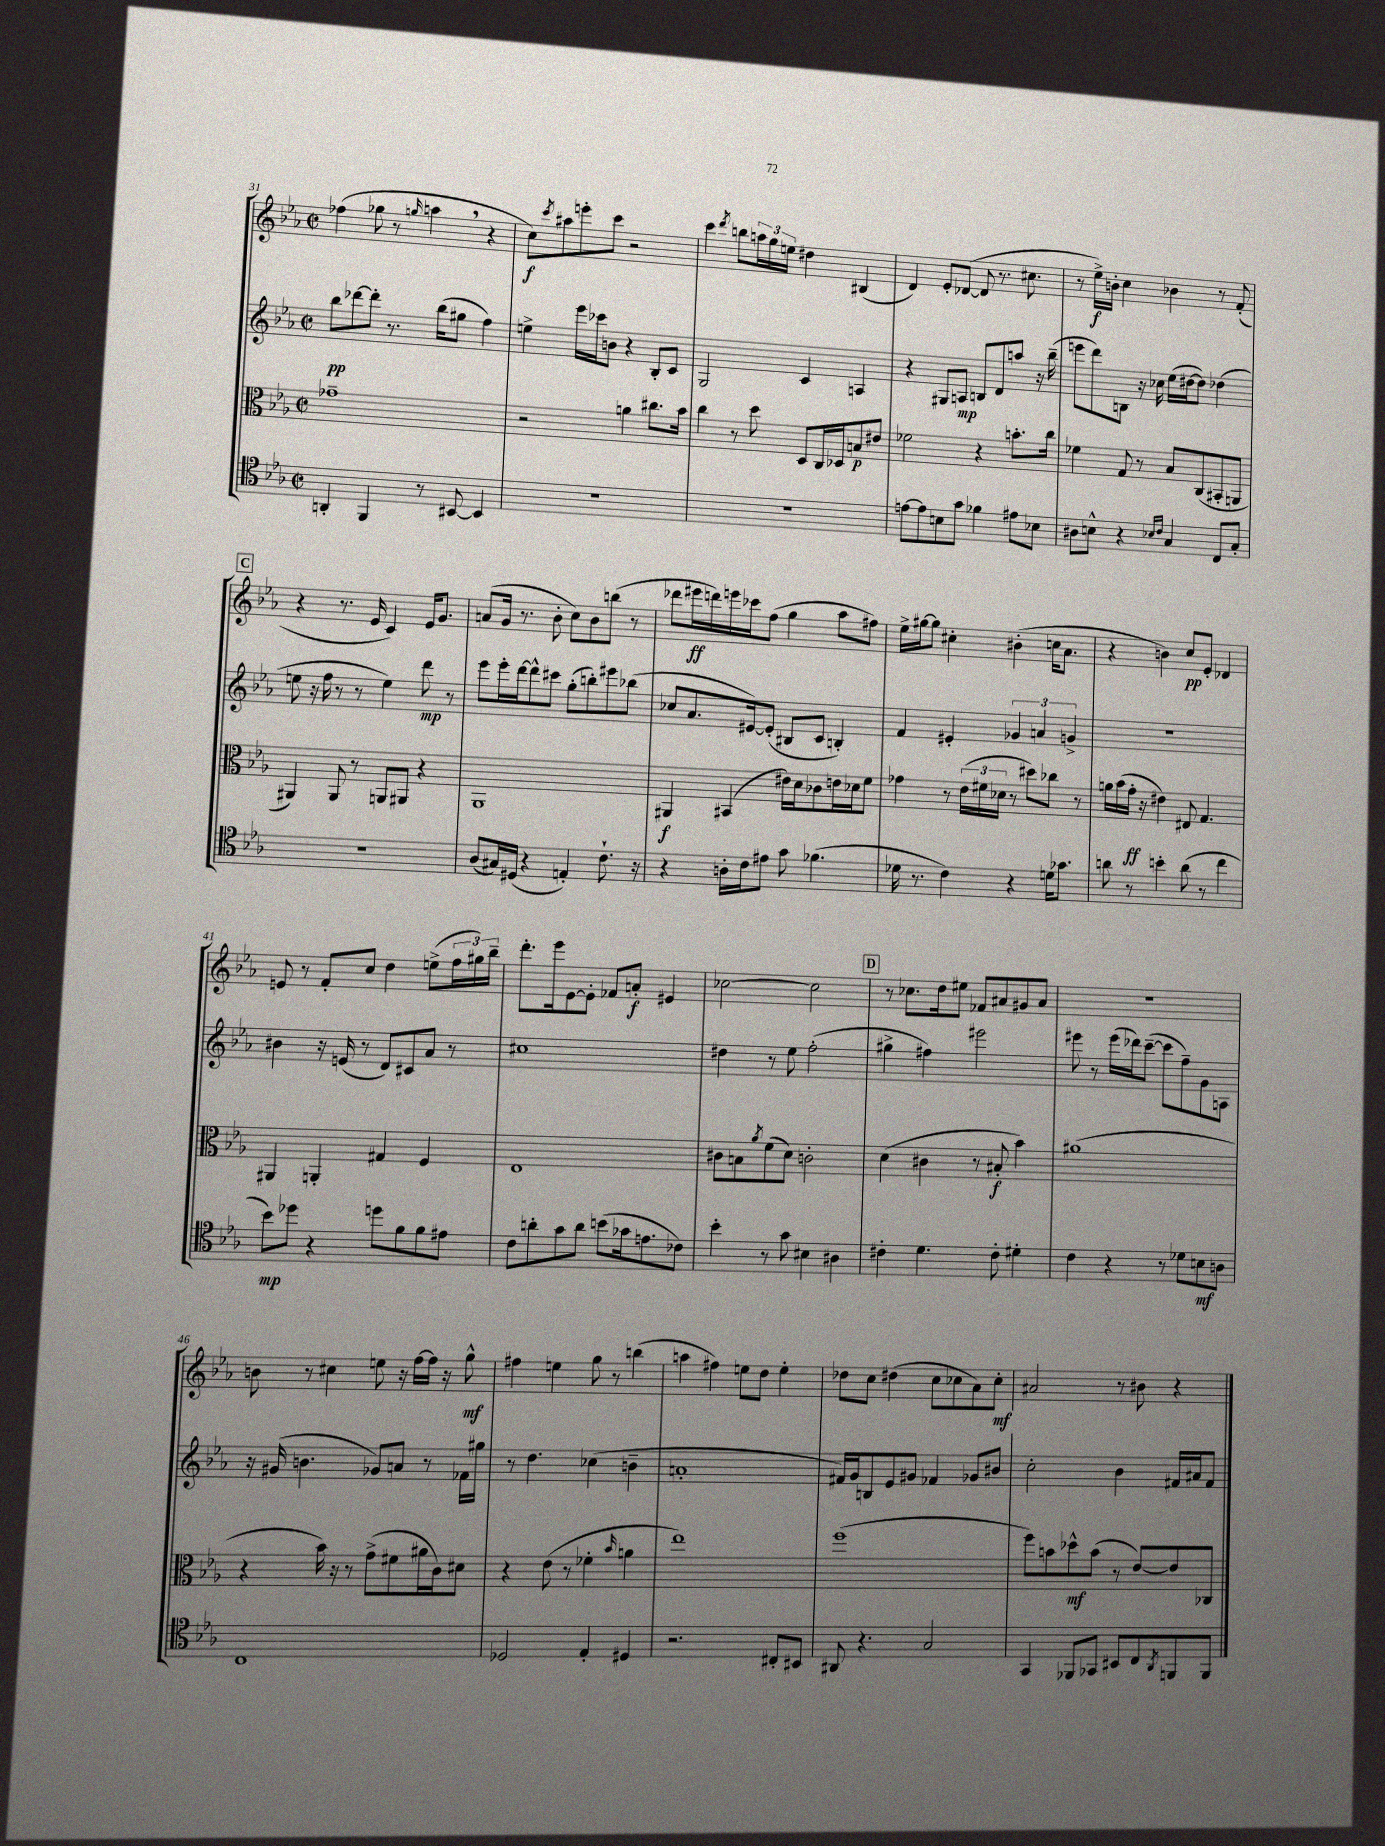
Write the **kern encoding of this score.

**kern	**kern	**kern	**kern
*staff4	*staff3	*staff2	*staff1
*clefC4	*clefC3	*clefG2	*clefG2
*k[b-e-a-]	*k[b-e-a-]	*k[b-e-a-]	*k[b-e-a-]
*M2/2	*M2/2	*M2/2	*M2/2
*met(c|)	*met(c|)	*met(c|)	*met(c|)
4AA'	1g-~	8bb-	(4ff-
.	.	[8ddd-	.
4FF	.	8ddd-']	8gg-
.	.	8.r	8r
.	.	.	16qqgg
8r	.	.	4aa
.	.	(16bb-	.
[8BB#	.	8gg#	.
4BB#]	.	4ff)	4r
=	=	=	=
1r	2r	4ee^	8cc)
.	.	.	8qccc
.	.	.	8aa#
.	.	16eee-	8eee'
.	.	16ccc-	.
.	.	8b	8ccc
.	4a	4r	2r
.	8.cc#	8B-'	.
.	.	8c	.
.	16b-	.	.
=	=	=	=
1r	4cc	2G	4ccc
.	.	.	8qddd
.	8r	.	8bb
.	8dd	.	24aa
.	.	.	24gg
.	.	.	24ee
.	8D	4c	4dd#
.	16C	.	.
.	16D-	.	.
.	8B	4A	(4B#
.	8e#	.	.
=	=	=	=
[8e	2f-	4r	4d)
8e]	.	.	.
8B	.	8G#	8e-'
8g	.	8A	([8d-
4f-	4r	8B	8d-]
.	.	8d	8.r
8e#	8.b'	8aa	.
.	.	.	8.cc#
8B-	.	16r	.
.	16cc	(16bb-~	.
=	=	=	=
8A#	4f-	8eee	8r
8B^^	.	8ddd)	16ee-^)
.	.	.	16b'
4r	8G	8B	4cc
.	8r	16r	.
.	.	16cc-	.
16qqB-	.	.	.
16qqc	.	.	.
4G	8B-	(16ee-	4b-
.	.	[16dd#	.
.	(8C	8dd#])	.
8C	8BB#'	(4dd-	8r
8G'	8AA	.	(8f'
=	=	=	=
1r	4AA#)	8ee	4r
.	.	16r	.
.	.	16ff	.
.	8AA#	8r	8.r
.	8r	8r	.
.	.	.	16e-
.	8AA	4ee)	4c)
.	8AA#	.	.
.	4r	8ddd	16e-
.	.	.	8.g
.	.	8r	.
=	=	=	=
(8A-	1AA-	8eee-	(8a
16G#)	.	16eee-'	16g
(16D#	.	[16ddd	8.r
4r	.	8ddd^^]	.
.	.	8ccc#	8b-'
4E')	.	(8gg'	8cc)
.	.	8bb')	8b-
8.c`	.	8eee#	(8bb
.	.	(8bb-	8r
16r	.	.	.
=	=	=	=
4r	4AA#	8cc-	8ddd-
.	.	8.a-	16eee#
.	.	.	16ddd)
16A'	(4BB#	.	16eee
16c	.	[16e#)	16ccc-
8e#	.	(8e#']	(8ff
8g	16e#)	8B#	4gg
.	16d	.	.
(4.f-	8c-	8c	.
.	16e	4B')	8aa-
.	16d-	.	.
.	8f	.	8ff#)
=	=	=	=
16d-	4g-	4f	16ee-^
8.r	.	.	[16gg#
.	.	.	8gg#]
4c)	8r	4e#'	4cc#'
.	(24e-	.	.
.	24f#	.	.
.	24d-	.	.
4r	8r	6g-	(4b#'
.	8dd#)	.	.
.	.	6a	.
16d	8cc-	.	16cc
8.g-	.	.	8.a-
.	.	6g^	.
.	8r	.	.
=	=	=	=
8a	16a	1r	4r
.	(16b-	.	.
8r	16g'	.	.
.	16r	.	.
4b'	4e#)	.	4b)
(8a	8E#	.	8cc
8r	4.G	.	8e-'
4cc	.	.	4d-
=	=	=	=
8b-)	4AA#	4b#	8e
8dd-	.	.	8r
4r	4AA'	16r	8f'
.	.	(16e	.
.	.	8r	8cc
8dd	4G#	8d)	4dd
8f	.	8c#	.
8f	4F	8a-	(8ee^
8e#	.	8r	24ff
.	.	.	24gg#)
.	.	.	24bb-~
=	=	=	=
8c	1E-	1cc#	8.ddd'
8a'	.	.	.
.	.	.	16eee-
8g	.	.	[8e-
8a	.	.	8e-']
(8b	.	.	8f-
16g-	.	.	8a'
8.e	.	.	.
.	.	.	4e#
8c-)	.	.	.
=	=	=	=
4b-'	8c#	4dd#	[2cc-
.	8B	.	.
.	8qa-	.	.
8r	(8f	8r	.
8g	8d)	8ee-	.
4B#	2c'	(2ff'	2cc-]
4A#	.	.	.
=	=	=	=
4c#'	(4d	4gg#^	8r
.	.	.	8.cc-
4.d	4c#	4ff#)	.
.	.	.	16dd
.	.	.	8ee#
.	8r	2eee#	8f-
8c#'	8B#'	.	8a#
4d#'	4b-)	.	8g#
.	.	.	8a#
=	=	=	=
4c	(1a#	8eee#	1r
.	.	8r	.
4r	.	(16eee#	.
.	.	16ddd-)	.
.	.	([8ccc~	.
8r	.	8ccc]	.
8d-	.	8ff~)	.
8B	.	8g	.
8A	.	8A	.
=	=	=	=
1C	4r	16r	8b
.	.	(16g#	.
.	.	4.b	8r
.	16b-)	.	4cc#
.	16r	.	.
.	8r	.	.
.	(8g^	8g-)	8ee
.	8f#	8a	16r
.	.	.	[16ff
.	16a#	8r	16ff]
.	16c)	.	16r
.	8d#	16f-	8gg^^
.	.	16gg#	.
=	=	=	=
2D-	4r	8r	4ff#
.	.	4.dd	.
.	(8e-	.	4ee
.	8r	.	.
4E-'	4f-'	(4cc-	8gg
.	.	.	8r
.	16qqb-	.	.
4D#	4a	4b~	(4bb
=	=	=	=
2.r	1ee-)	1a'	4aa
.	.	.	4ff#)
.	.	.	8ee
.	.	.	8dd
8C#'	.	.	4ee'
8BB#	.	.	.
=	=	=	=
8AA#	(1ff	16f#)	8dd-
.	.	16g	.
4.r	.	8B	8cc
.	.	8e-	(4dd#
.	.	8g#	.
2G	.	4f-	8cc
.	.	.	8cc-
.	.	8g-	8a-)
.	.	8b#	8cc-'
=	=	=	=
4GG	8ff)	2cc'	2a#
.	8b	.	.
8FF-	8dd-^^	.	.
8GG-	(8b	.	.
8BB#	8r	4b-	8r
8C	[8e-)	.	8b#
8qAA-	.	.	.
8FF	8e-]	16f#	4r
.	.	16a#	.
8FF	8C-	8f#	.
==	==	==	==
*-	*-	*-	*-
